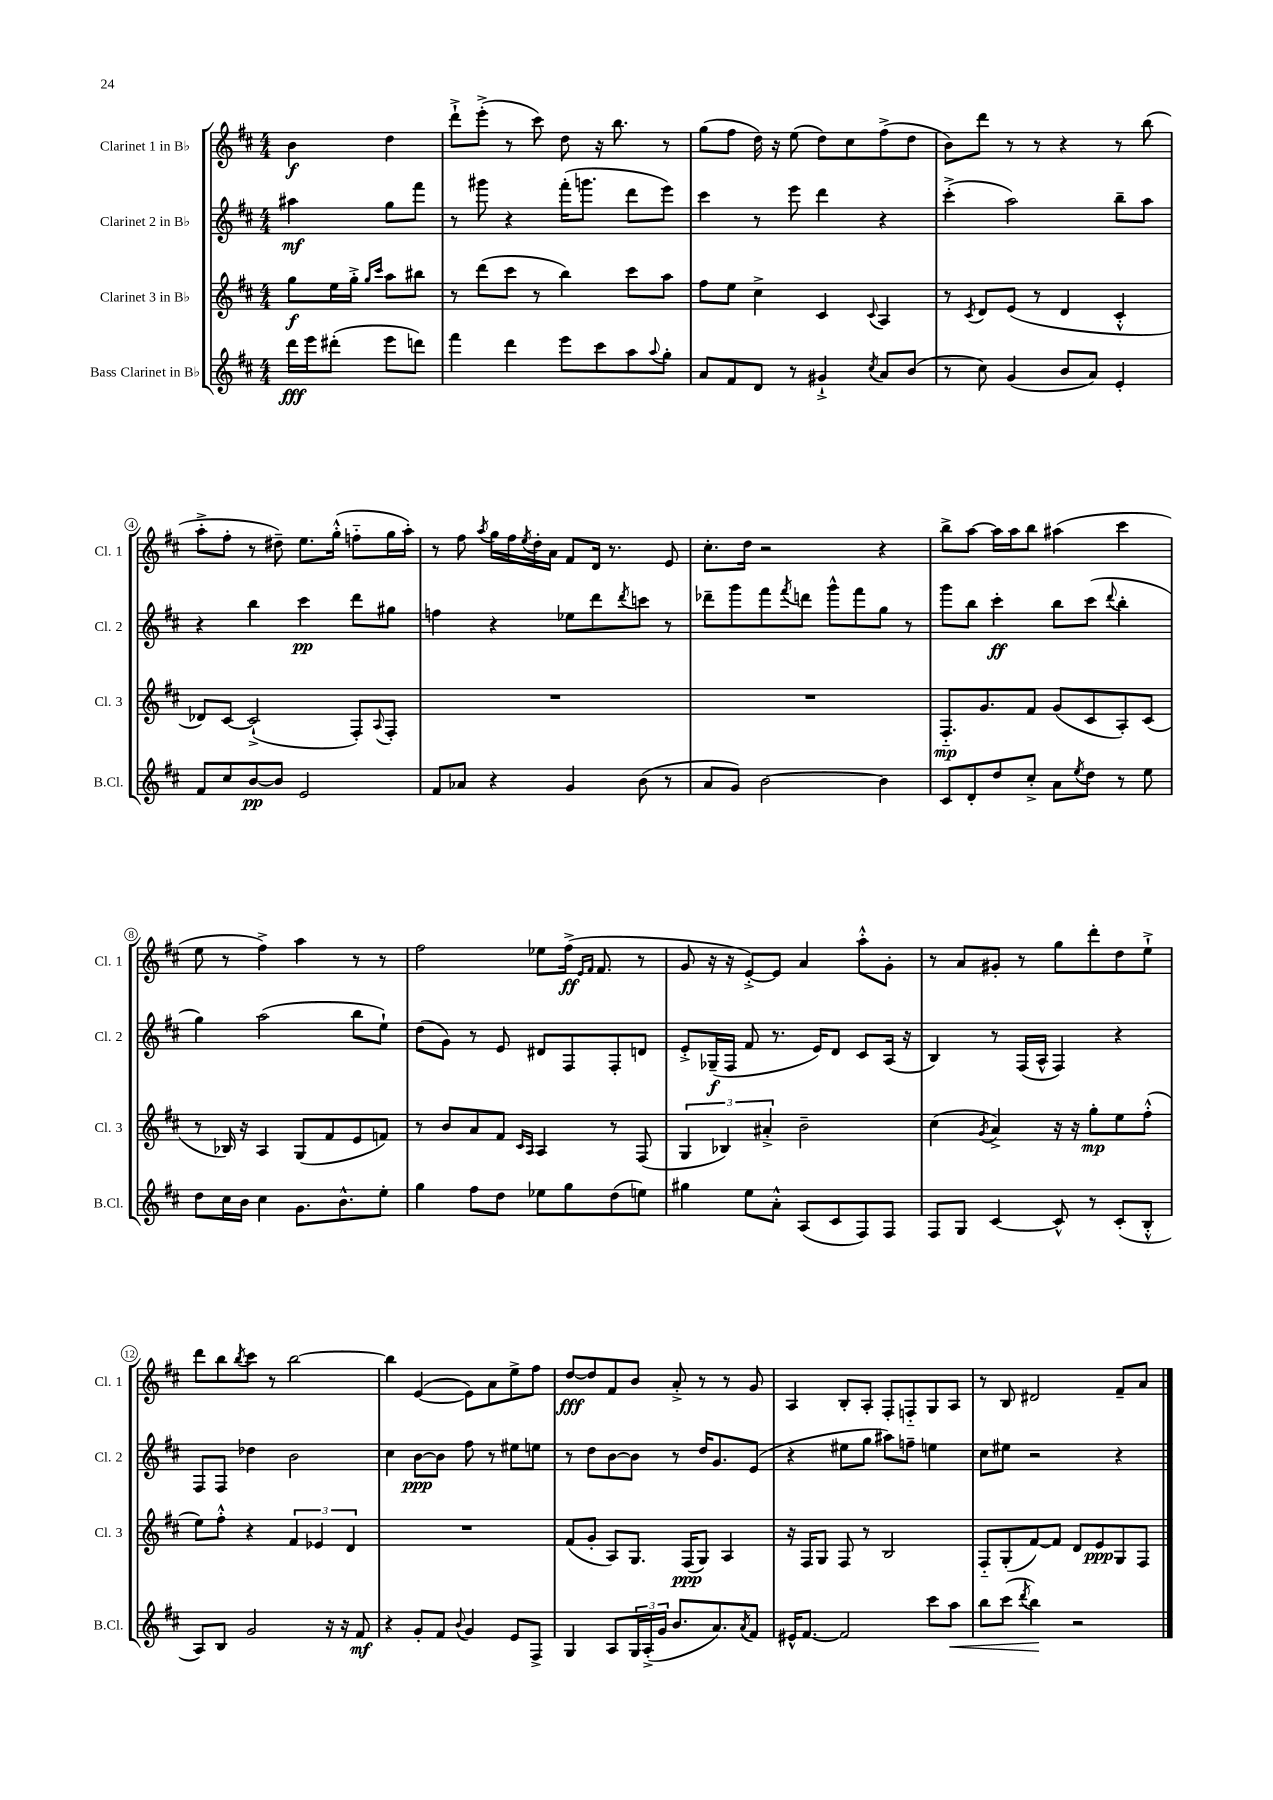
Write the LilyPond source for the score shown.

<<
\new StaffGroup <<
\new Staff = "s0" \with { instrumentName = "Clarinet 1 in Bb" shortInstrumentName = "Cl. 1" } {
    \clef treble \key d \major \numericTimeSignature \time 4/4 \partial 2
    b'4\f d''4 |
    d'''8-!-> e'''8-.->( r8 cis'''8) d''8 r16 b''8. r8 |
    g''8( fis''8 d''16) r16 e''8( d''8) cis''8 fis''8->( d''8 |
    b'8) d'''8 r8 r8 r4 r8 b''8( |
    a''8-.-> fis''8-. r8 dis''8--) e''8. g''16-.-^( f''8-_ g''16 a''16-.) |
    r8 fis''8 \acciaccatura { a''8 } g''16 fis''16 \acciaccatura { e''8 } d''16-. a'16 fis'8 d'16 r8. e'8 |
    cis''8.-. d''16 r2 r4 |
    b''8-> a''8~ a''16 a''16 b''8 ais''4( cis'''4 |
    e''8 r8 fis''4->) a''4 r8 r8 |
    fis''2 ees''8 fis''16->\ff( \grace { e'16 fis'16 } fis'8. r8 |
    g'8 r16 r16 e'8~-.->) e'8 a'4 a''8-.-^ g'8-. |
    r8 a'8 gis'8-. r8 g''8 d'''8-. d''8 e''8-!-> |
    d'''8 b''8 \acciaccatura { b''8 } cis'''8 r8 b''2~ |
    b''4 e'4~( e'8) a'8 e''8-> fis''8 |
    d''8~\fff d''8 fis'8 b'8 a'8-.-> r8 r8 g'8 |
    a4 b8-. a8-. fis8-. f8-_ g8 a8 |
    r8 b8 dis'2 fis'8-- a'8 \bar "|." |
}
\new Staff = "s1" \with { instrumentName = "Clarinet 2 in Bb" shortInstrumentName = "Cl. 2" } {
    \clef treble \key d \major \numericTimeSignature \time 4/4 \partial 2
    ais''4\mf g''8 fis'''8 |
    r8 gis'''8 r4 fis'''16-.( g'''8. d'''8 e'''8) |
    cis'''4 r8 e'''8 d'''4 r4 |
    cis'''4-.->( a''2) b''8-- a''8 |
    r4 b''4 cis'''4\pp d'''8 gis''8 |
    f''4 r4 ees''8 d'''8 \acciaccatura { d'''8 } c'''8 r8 |
    des'''8-- g'''8 fis'''8 \acciaccatura { fis'''8 } d'''8 g'''8-^ fis'''8 g''8 r8 |
    g'''8 b''8 cis'''4-.\ff b''8 cis'''8( \appoggiatura { d'''8 } b''4-. |
    g''4) a''2( b''8 e''8-!) |
    d''8( g'8) r8 e'8 dis'8 fis8 fis8-. d'8 |
    e'8-.-> ges16--\f( fis16 fis'8 r8. e'16) d'8 cis'8 a16( r16 |
    b4) r8 fis16( a16-^ fis4) r4 |
    fis8 fis8 des''4 b'2 |
    cis''4 b'8~\ppp b'8 fis''8 r8 eis''8 e''8 |
    r8 d''8 b'8~ b'8 r8 d''16 g'8. e'8( |
    r4 eis''8 g''8 ais''8) f''8-- e''4 |
    cis''8 eis''8 r2 r4 \bar "|." |
}
\new Staff = "s2" \with { instrumentName = "Clarinet 3 in Bb" shortInstrumentName = "Cl. 3" } {
    \clef treble \key d \major \numericTimeSignature \time 4/4 \partial 2
    g''8\f e''16 g''16-.-> \grace { g''16 cis'''16 } a''8 bis''8 |
    r8 d'''8( cis'''8 r8 b''4) cis'''8 a''8 |
    fis''8 e''8 cis''4-> cis'4 \appoggiatura { cis'8 } a4 |
    r8 \acciaccatura { cis'8 } d'8 e'8( r8 d'4 cis'4-.-^ |
    des'8) cis'8~ cis'2-!->( fis8-.) \appoggiatura { a8 } fis8-. |
    R1 |
    R1 |
    fis8.-_\mp g'8. fis'8 g'8( cis'8 a8-.) cis'8( |
    r8 bes16) r16 a4 g8( fis'8 e'8 f'8) |
    r8 b'8 a'8 fis'8 \grace { cis'16 a16 } a4 r8 fis8( |
    \tuplet 3/2 { g4 bes4) ais'4-.-> } b'2-- |
    cis''4( \acciaccatura { g'8 } a'4->) r16 r16 g''8-.\mp e''8 fis''8-.-^( |
    e''8) fis''8-.-^ r4 \tuplet 3/2 { fis'4 ees'4 d'4 } |
    R1 |
    fis'8( g'8-. a8) g8. fis16\ppp( g8) a4 |
    r16 fis16 g8 fis8 r8 b2 |
    fis8-_ g8-.( fis'8~) fis'8 d'8 e'8\ppp g8 fis8 \bar "|." |
}
\new Staff = "s3" \with { instrumentName = "Bass Clarinet in Bb" shortInstrumentName = "B.Cl." } {
    \clef treble \key d \major \numericTimeSignature \time 4/4 \partial 2
    d'''16\fff e'''16 dis'''8-.( e'''8 d'''8) |
    fis'''4 d'''4 e'''8 cis'''8 a''8 \appoggiatura { a''8 } g''8-. |
    a'8 fis'8 d'8 r8 gis'4-!-> \acciaccatura { cis''8 } a'8 b'8( |
    r8 cis''8) g'4( b'8 a'8) e'4-. |
    fis'8 cis''8 b'8~\pp b'8 e'2 |
    fis'8 aes'8 r4 g'4 b'8( r8 |
    a'8 g'8) b'2~ b'4 |
    cis'8 d'8-. d''8 cis''8-.-> a'8 \acciaccatura { e''8 } d''8 r8 e''8 |
    d''8 cis''16 b'16 cis''4 g'8. b'8.-^ e''8-. |
    g''4 fis''8 d''8 ees''8 g''8 d''8( e''8) |
    gis''4 e''8 a'8-.-^ a8( cis'8 fis8) fis8 |
    fis8 g8 cis'4~ cis'8-^ r8 cis'8-.( b8-.-^ |
    a8) b8 g'2 r16 r16 fis'8\mf |
    r4 g'8-. fis'8 \appoggiatura { b'8 } g'4 e'8 fis8-> |
    g4 a8 \tuplet 3/2 { g16 a16-.->( g'16 } b'8. a'8.) \acciaccatura { a'8 } fis'8 |
    eis'16-^ fis'8.~ fis'2 cis'''8 a''8\< |
    b''8 cis'''8( \acciaccatura { d'''8 } b''4\!) r2 \bar "|." |
}
>>
>>
\layout { \context { \Score \override BarNumber.stencil = #(make-stencil-circler 0.1 0.3 ly:text-interface::print) } }
